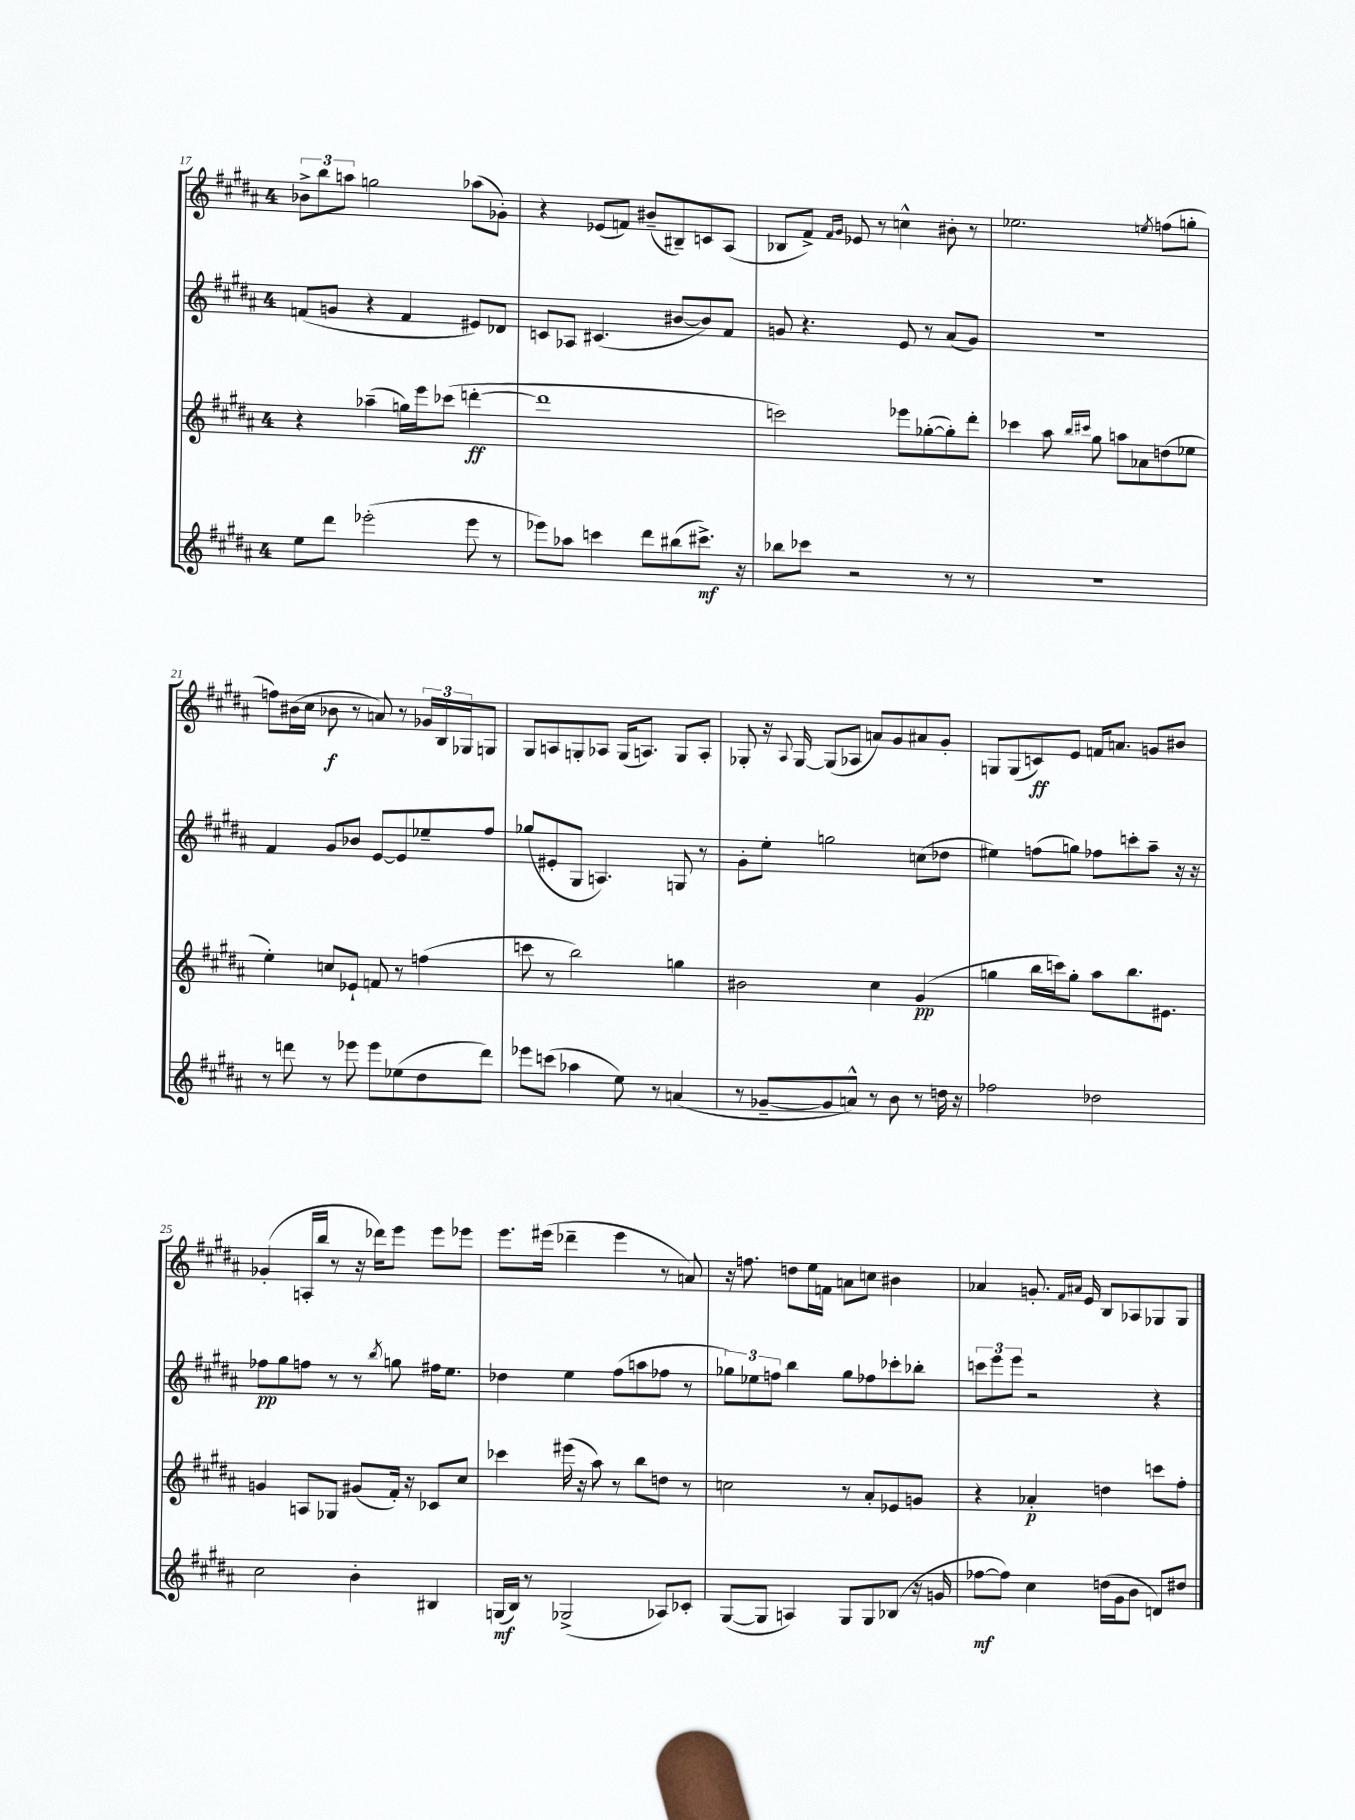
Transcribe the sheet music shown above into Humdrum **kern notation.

**kern	**dynam	**kern	**dynam	**kern	**dynam	**kern	**dynam
*part4	*part4	*part3	*part3	*part2	*part2	*part1	*part1
*staff4	*staff4	*staff3	*staff3	*staff2	*staff2	*staff1	*staff1
*clefG2	*	*clefG2	*	*clefG2	*	*clefG2	*
*k[f#c#g#d#a#]	*	*k[f#c#g#d#a#]	*	*k[f#c#g#d#a#]	*	*k[f#c#g#d#a#]	*
*M4/4	*	*M4/4	*	*M4/4	*	*M4/4	*
=17	=17	=17	=17	=17	=17	=17	=17
8ee\L	.	4r	.	(8fn/L	.	12b-X^\L	.
.	.	.	.	.	.	12bb\	.
8ddd#\J	.	.	.	8gn/J	.	.	.
.	.	.	.	.	.	12aan\J	.
(2eee-X'\	.	(4aa-X~\	.	4r	.	2ggn\	.
.	.	16ggn\LL)	.	4f/	.	.	.
.	.	16eee\J	.	.	.	.	.
.	.	(8ccc-X\J	.	.	.	.	.
8eee-\	.	[4dddn'\	ff	8e#X/L)	.	(8aa-X\L	.
8r	.	.	.	8d-X/J	.	8g-X'\J)	.
=18	=18	=18	=18	=18	=18	=18	=18
8eee-X\L)	.	1ddd]	.	8cn/L	.	4r	.
8aa-X\J	.	.	.	8A-X/J	.	.	.
4cccn\	.	.	.	(4.c#X/	.	(8e-X/L	.
.	.	.	.	.	.	8fn/J)	.
8ddd#\L	.	.	.	.	.	(8b#X~/L	.
(8bb#X\	.	.	.	[8b#X/L	.	8B#X~/)	.
8.ccc#X^\J)	mf	.	.	8b#/])	.	8cn/	.
.	.	.	.	8f#/J	.	(8A#/J	.
16r	.	.	.	.	.	.	.
=19	=19	=19	=19	=19	=19	=19	=19
8bb-X\L	.	2cccn\)	.	8gn/	.	8B-X/L	.
8ccc-X\J	.	.	.	4.r	.	8f#^/J)	.
.	.	.	.	.	.	16qqf#/LL	.
.	.	.	.	.	.	16qqg#/JJ	.
2r	.	.	.	.	.	8e-X/	.
.	.	.	.	.	.	8r	.
.	.	8eee-X\L	.	8e/	.	4ccn^^\	.
.	.	([8gg-X'\	.	8r	.	.	.
8r	.	8gg-'\])	.	(8a#/L	.	8b#X'\	.
8r	.	8ddd#'\J	.	8g/J)	.	8r	.
=20	=20	=20	=20	=20	=20	=20	=20
1r	.	4ccc-X\	.	1r	.	2.ee-X\	.
.	.	8aa#\	.	.	.	.	.
.	.	16qqbb/LL	.	.	.	.	.
.	.	16qqccc#X/JJ	.	.	.	.	.
.	.	8gg#\	.	.	.	.	.
.	.	8aan\L	.	.	.	.	.
.	.	8a-X\	.	.	.	.	.
.	.	.	.	.	.	8qeen/	.
.	.	(8ddn\	.	.	.	(8ffn\L	.
.	.	8ee-X\J	.	.	.	8ggn'\J	.
!!LO:LB:g=z
=21	=21	=21	=21	=21	=21	=21	=21
8r	.	4ee'\)	.	4f#/	.	8ffn\L)	.
8dddn\	.	.	.	.	.	(16b#X\L	.
.	.	.	.	.	.	16cc#\JJ	.
8r	.	8ccn/L	.	8g#/L	.	8b-X\	f
8eee-X\	.	8e-X`/J	.	8b-X/J	.	8r	.
8eee-\L	.	8fn/	.	[8e/L	.	8an/)	.
(8ee-X\	.	8r	.	8e/]	.	8r	.
8dd#\	.	(4ffn\	.	8ee-X~/	.	24g-X/LL	.
.	.	.	.	.	.	24B/	.
.	.	.	.	.	.	24G-X/J	.
8ddd\J)	.	.	.	8ff#/J	.	8Gn/J	.
=22	=22	=22	=22	=22	=22	=22	=22
8eee-X\L	.	8cccn\	.	(8gg-X/L	.	8G#/L	.
(8cccn\J	.	8r	.	8e#X'/	.	8An/	.
4aa-X\	.	2bb\)	.	8G#/J	.	8Gn'/	.
.	.	.	.	4.An/)	.	8A-X/J	.
8ee\)	.	.	.	.	.	(16G/KL	.
.	.	.	.	.	.	8.An/J)	.
8r	.	.	.	.	.	.	.
(4an/	.	4ggn\	.	8Gn/	.	8G/L	.
.	.	.	.	8r	.	8A'/J	.
=23	=23	=23	=23	=23	=23	=23	=23
8r	.	2b#X\	.	8g#'\L	.	8G-X'/	.
[8g-X~/L	.	.	.	8ee'\J	.	16r	.
.	.	.	.	.	.	8qqA#/	.
.	.	.	.	.	.	[16G-/	.
8g-/]	.	.	.	2ggn\	.	(8G-/L]	.
8an^^/J)	.	.	.	.	.	8A-X/J	.
8r	.	4cc#\	.	.	.	8an/L)	.
8b\	.	.	.	.	.	8g#/	.
8r	.	(4g#/	pp	(8ccn\L	.	8a#X/	.
16ddn\	.	.	.	8dd-X\J	.	8g#'/J	.
16r	.	.	.	.	.	.	.
=24	=24	=24	=24	=24	=24	=24	=24
2ff-X\	.	4ggn\	.	4ee#X\)	.	8Gn/L	.
.	.	.	.	.	.	(8G/	.
.	.	16bb\LL	.	(8ffn\L	.	8cn/)	ff
.	.	16cccn\J)	.	.	.	.	.
.	.	8gg'\J	.	8ggn\J)	.	8e/J	.
2dd-X\	.	8aa#\L	.	8ff-X\L	.	16fn/KL	.
.	.	.	.	.	.	8.an/J	.
.	.	8.bb\	.	8cccn'\	.	.	.
.	.	.	.	8aa#~\J	.	8gn/L	.
.	.	8.e#X\J	.	.	.	.	.
.	.	.	.	16r	.	8b#X/J	.
.	.	.	.	16r	.	.	.
!!LO:LB:g=z
=25	=25	=25	=25	=25	=25	=25	=25
2cc#\	.	4gn/	.	8ff-X\L	pp	(4g-X'/	.
.	.	.	.	8gg#\	.	.	.
.	.	8An/L	.	8ffn\J	.	16An'/LL	.
.	.	.	.	.	.	16bb/JJ	.
.	.	8G-X/J	.	8r	.	8r	.
4b'\	.	(8g#X/L	.	8r	.	16r	.
.	.	.	.	.	.	16ddd-X\KL)	.
.	.	.	.	8qbb/	.	.	.
.	.	16f#'/Jk)	.	8ggn\	.	8eee\J	.
.	.	16r	.	.	.	.	.
4B#X/	.	8c-X/L	.	16ff#X\KL	.	8eee\L	.
.	.	.	.	8.ee\J	.	.	.
.	.	8cc#/J	.	.	.	8eee-X\J	.
=26	=26	=26	=26	=26	=26	=26	=26
(16Gn/LL	mf	4ccc-X\	.	4dd-X\	.	8.eee\L	.
16B/JJ)	.	.	.	.	.	.	.
8r	.	.	.	.	.	.	.
.	.	.	.	.	.	(16eee#X\Jk	.
(2G-X^/	.	(16eee#X\	.	4ee\	.	4ddd-X~\	.
.	.	16r	.	.	.	.	.
.	.	8aa#\)	.	.	.	.	.
.	.	8r	.	(8ff#\L	.	4eee#\	.
.	.	8bb\L	.	8aan\	.	.	.
8A-X/L)	.	8ddn\J	.	8ff-X\J	.	8r	.
8c-X'/J	.	8r	.	8r	.	8an/)	.
=27	=27	=27	=27	=27	=27	=27	=27
([8G#/L	.	2ccn\	.	12gg-X\L)	.	16r	.
.	.	.	.	.	.	8.ffn\	.
.	.	.	.	12ee-X\	.	.	.
8G#/J]	.	.	.	.	.	.	.
.	.	.	.	12ffn\J	.	.	.
4An/)	.	.	.	4bb\	.	8ddn\L	.
.	.	.	.	.	.	16ee\L	.
.	.	.	.	.	.	16fn\JJ	.
8G#/L	.	8r	.	8gg-\L	.	8an\L	.
8G#/	.	8a#'/L	.	8ff-X\	.	8ccn\J	.
(8B-X/J	.	8e-X/	.	8ccc-X'\	.	4b#X\	.
16r	.	8gn/J	.	8bb-X'\J	.	.	.
16gn/	.	.	.	.	.	.	.
=28	=28	=28	=28	=28	=28	=28	=28
[8ff-X\L	mf	4r	.	12cccn\L	.	4a-X/	.
.	.	.	.	12eee\	.	.	.
8ff-\J])	.	.	.	.	.	.	.
.	.	.	.	12eee\J	.	.	.
4cc#\	.	4a-X'/	p	2r	.	8.gn'/	.
.	.	.	.	.	.	16qqf#/LL	.
.	.	.	.	.	.	16qqa#X/JJ	.
.	.	.	.	.	.	16e/	.
(16ddn\LL	.	4ddn\	.	.	.	8B/L	.
16g#\J	.	.	.	.	.	.	.
8b\J	.	.	.	.	.	8A-X/	.
8dn/L)	.	8cccn\L	.	4r	.	8G-X/	.
8dd#X/J	.	8ff#'\J	.	.	.	8G-/J	.
==	==	==	==	==	==	==	==
*-	*-	*-	*-	*-	*-	*-	*-
